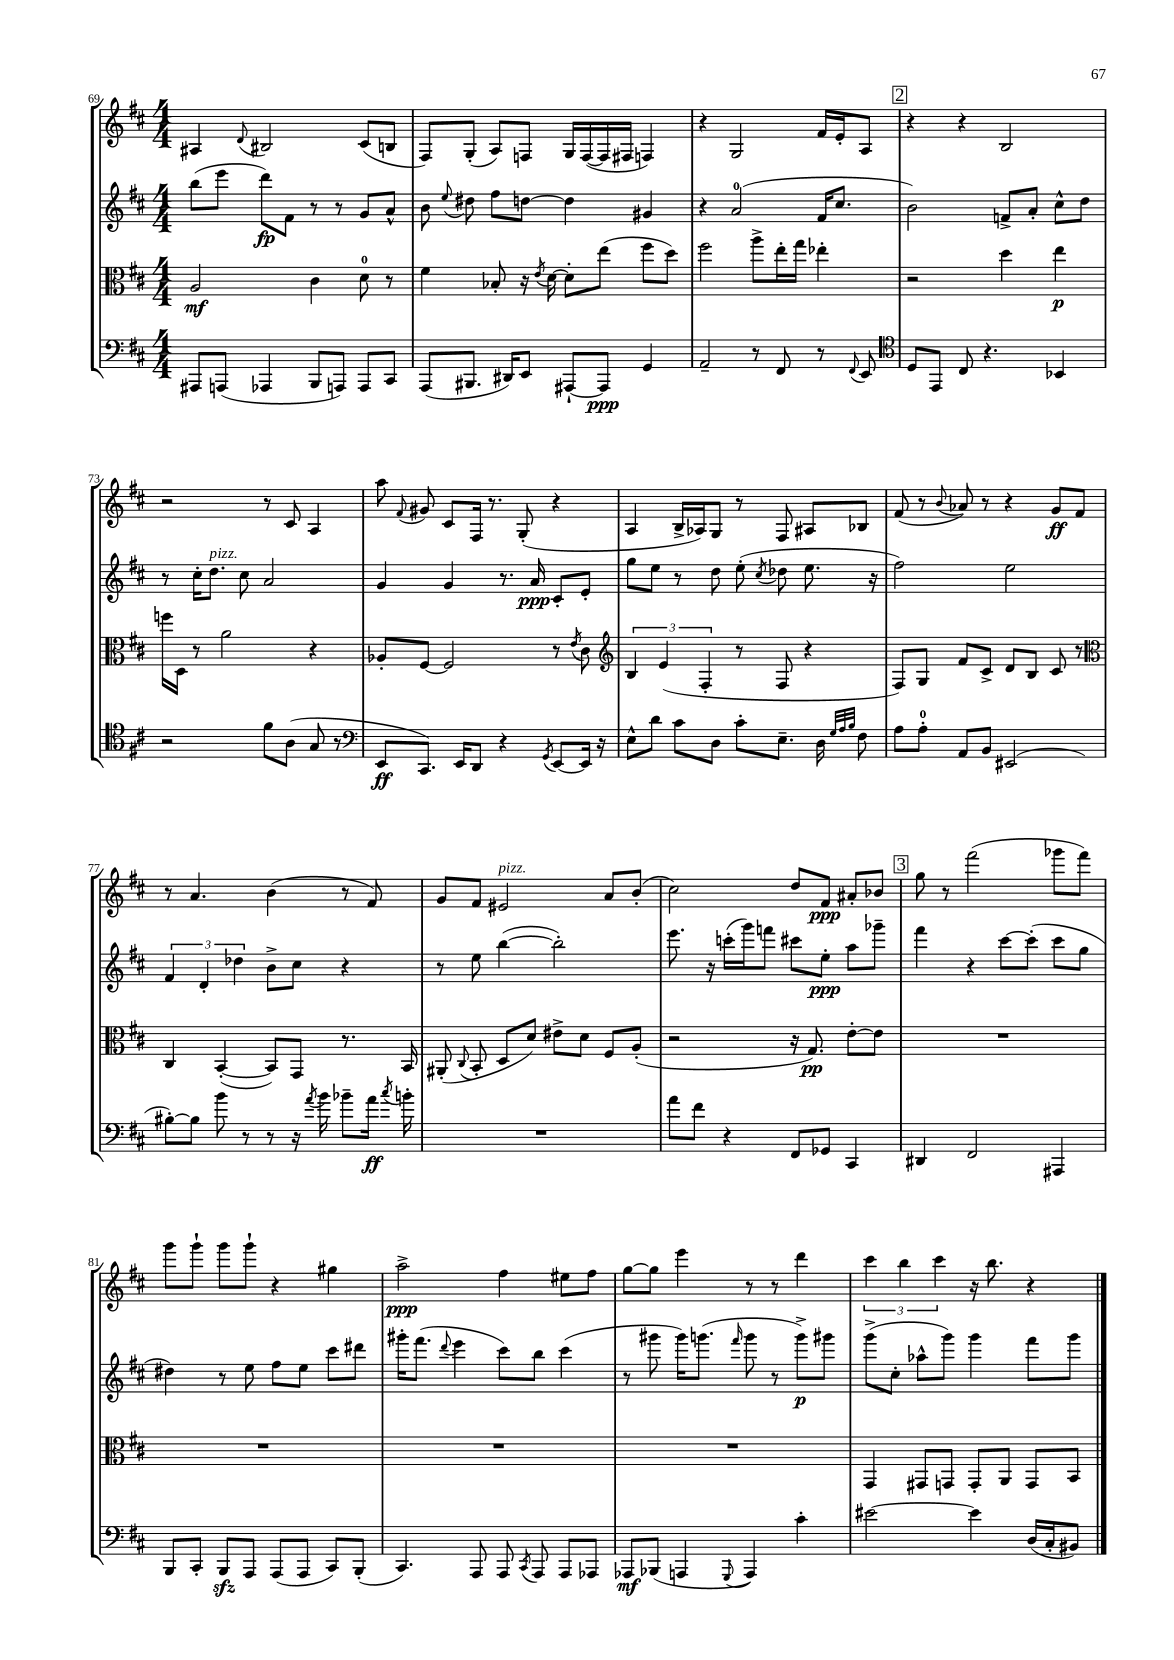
<<
\new StaffGroup <<
\new Staff = "s0" {
    \clef treble \key d \major \numericTimeSignature \time 4/4
    \autoBeamOff ais4 \appoggiatura { d'8 } bis2 cis'8[( b8] |
    fis8[) g8]-.( a8[) f8] g16[ f16~( f16 fis16] f4) |
    r4 g2 fis'16[ e'16-. a8] |
    \mark \markup { \box "2" } r4 r4 b2 |
    r2 r8 cis'8 a4 |
    a''8 \appoggiatura { fis'8 } gis'8 cis'8[ fis16] r8. g8-.( r4 |
    a4 b16[-> aes16) g8] r8 fis8 ais8[ bes8] |
    fis'8( r8 \appoggiatura { b'8 } aes'8) r8 r4 g'8[\ff fis'8] |
    r8 a'4. b'4( r8 fis'8) |
    g'8[ fis'8] eis'2^\markup { \italic "pizz." } a'8[ b'8]-.( |
    cis''2) d''8[ fis'8]\ppp ais'8[-. bes'8] |
    \mark \markup { \box "3" } g''8 r8 fis'''2( ges'''8[ fis'''8]) |
    g'''8[ g'''8]-! g'''8[ g'''8]-! r4 gis''4 |
    a''2->\ppp fis''4 eis''8[ fis''8] |
    g''8[~ g''8] e'''4 r8 r8 d'''4 |
    \tuplet 3/2 { cis'''4 b''4 cis'''4 } r16 b''8. r4 \bar "|." |
}
\new Staff = "s1" {
    \clef treble \key d \major \numericTimeSignature \time 4/4
    \autoBeamOff b''8[( e'''8] d'''8[\fp) fis'8] r8 r8 g'8[ a'8]-^ |
    b'8 \appoggiatura { e''8 } dis''8 fis''8[ d''8]~ d''4 gis'4 |
    r4 a'2-0( fis'16[ cis''8.] |
    \mark \markup { \box "2" } b'2) f'8[-> a'8]-. cis''8[-^ d''8] |
    r8 cis''16[-. d''8.]^\markup { \italic "pizz." } cis''8 a'2 |
    g'4 g'4 r8. a'16\ppp cis'8[-. e'8]-. |
    g''8[ e''8] r8 d''8 e''8-.( \acciaccatura { cis''8 } des''8 e''8. r16 |
    fis''2) e''2 |
    \tuplet 3/2 { fis'4 d'4-. des''4 } b'8[-> cis''8] r4 |
    r8 e''8 b''4~( b''2-.) |
    e'''8. r16 c'''16[-.( g'''16) f'''8] cis'''8[ e''8]-.\ppp a''8[ ges'''8]-- |
    \mark \markup { \box "3" } fis'''4 r4 cis'''8[~ cis'''8]-.( cis'''8[ g''8] |
    dis''4) r8 e''8 fis''8[ e''8] cis'''8[ dis'''8] |
    gis'''16[-. fis'''8.]( \appoggiatura { d'''8 } e'''4 cis'''8[) b''8] cis'''4( |
    r8 gis'''8 gis'''16[) g'''8.]( \grace { fis'''16 } g'''8 r8 g'''8[->\p) gis'''8] |
    g'''8[->( cis''8]-. aes''8[-^ g'''8]) g'''4 fis'''8[ g'''8] \bar "|." |
}
\new Staff = "s2" {
    \clef alto \key d \major \numericTimeSignature \time 4/4
    \autoBeamOff a2\mf cis'4 d'8-0 r8 |
    fis'4 bes8-. r16 \acciaccatura { e'8 } d'16~ d'8[-. e''8]( fis''8[ d''8]) |
    fis''2 a''8[-> e''16-. g''16] ees''4-. |
    \mark \markup { \box "2" } r2 d''4 e''4\p |
    f''16[ d16] r8 a'2 r4 |
    aes8[-. fis8]~ fis2 r8 \acciaccatura { e'8 } cis'8 |
    \clef treble \tuplet 3/2 { b4 e'4( fis4-. } r8 fis8 r4 |
    fis8[) g8] fis'8[ cis'8]-> d'8[ b8] cis'8 r8 |
    \clef alto cis4 b,4~-.( b,8[) g,8] r8. b,16 |
    ais,8-.( \appoggiatura { cis8 } b,8-. d8[ d'8]) eis'8[-> d'8] fis8[ a8]-.( |
    r2 r16 g8.\pp) e'8[~-. e'8] |
    \mark \markup { \box "3" } R1 |
    R1 |
    R1 |
    R1 |
    g,4 gis,8[ g,8] g,8[-. a,8] g,8[ b,8] \bar "|." |
}
\new Staff = "s3" {
    \clef bass \key d \major \numericTimeSignature \time 4/4
    \autoBeamOff ais,,8[ a,,8]( aes,,4 b,,8[ a,,8]) a,,8[ cis,8] |
    a,,8[( bis,,8.] dis,16[) e,8] ais,,8[~-! ais,,8]\ppp g,4 |
    a,2-- r8 fis,8 r8 \appoggiatura { fis,8 } e,8 |
    \mark \markup { \box "2" } \clef tenor d8[ e,8] cis8 r4. bes,4 |
    r2 fis'8[ a8]( g8 r8 |
    \clef bass e,8[\ff cis,8.]) e,16[ d,8] r4 \acciaccatura { g,8 } e,8[~ e,16] r16 |
    e8[-^ d'8] cis'8[ d8] cis'8[-. e8.]-- d16 \grace { g32[ a32 b32] } fis8 |
    a8[ a8]-0-. a,8[ b,8] eis,2( |
    bis8[~-.) bis8] b'8 r8 r8 r16 \acciaccatura { a'8 } b'16 bes'8[-- a'16]\ff \acciaccatura { cis''8 } b'16-. |
    R1 |
    a'8[ fis'8] r4 fis,8[ ges,8] cis,4 |
    \mark \markup { \box "3" } dis,4 fis,2 ais,,4 |
    b,,8[ cis,8]-. b,,8[\sfz a,,8] a,,8[( a,,8] cis,8[) b,,8]-.( |
    cis,4.) a,,8 a,,8 \acciaccatura { cis,8 } a,,8 a,,8[ aes,,8] |
    aes,,8[\mf bes,,8]( a,,4 \appoggiatura { g,,8 } a,,4) cis'4-. |
    eis'2~ eis'4 d16[( cis16-. bis,8]) \bar "|." |
}
>>
>>
\layout { \context { \Score currentBarNumber = #69 } }
